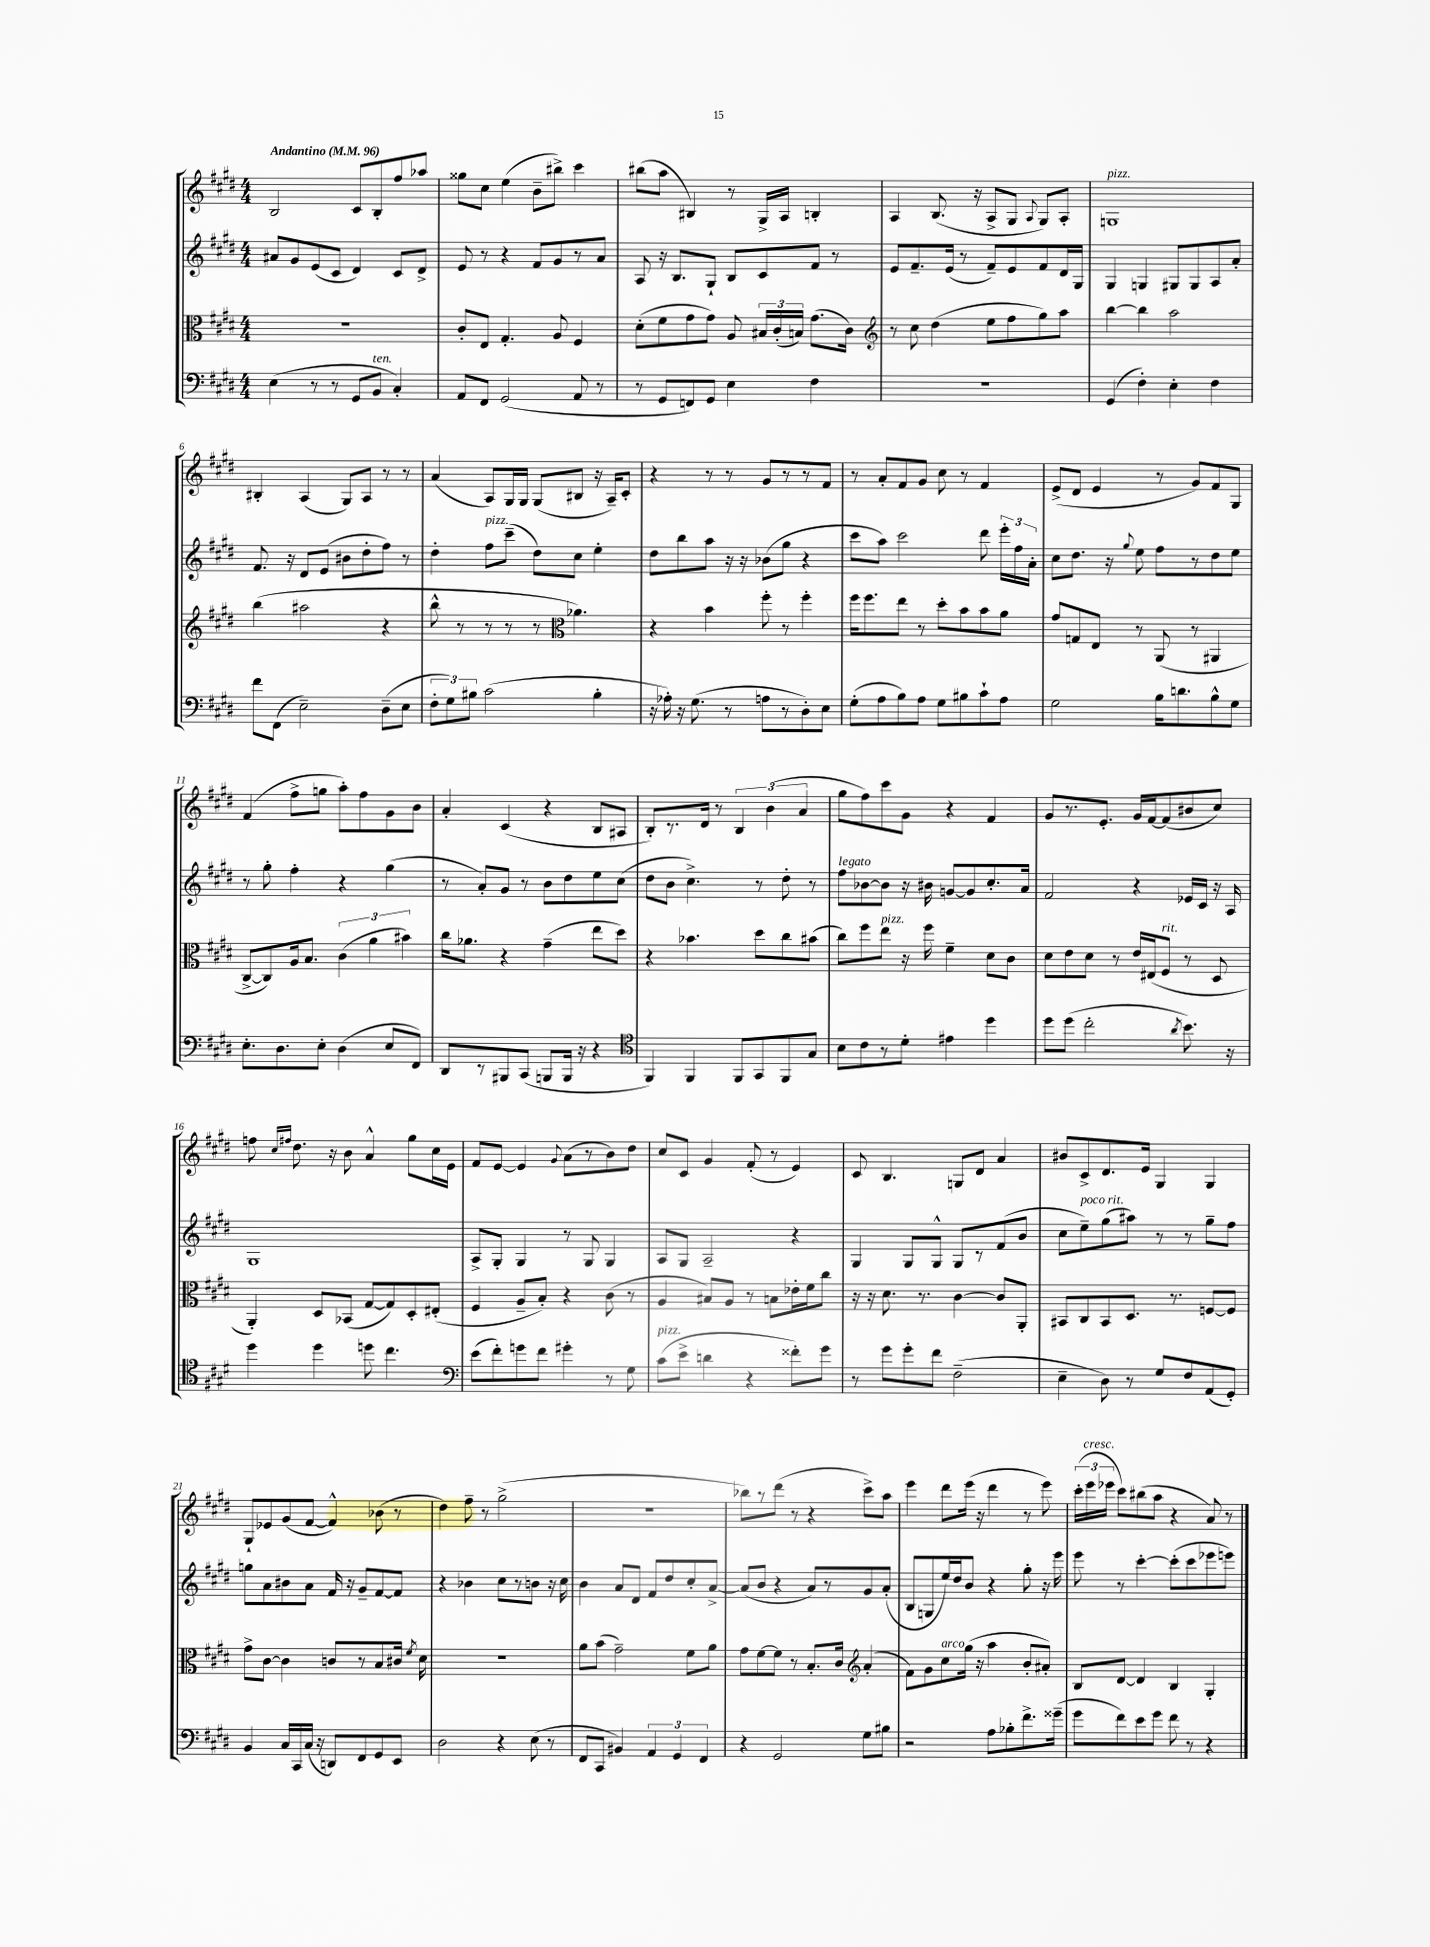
<<
\new StaffGroup <<
\new Staff = "s0" {
    \clef treble \key e \major \numericTimeSignature \time 4/4 \tempo "Andantino" 4 = 96
    \autoBeamOff b2 cis'8[ b8-. fis''8 aes''8] |
    gisis''8[ cis''8] e''4( b'8[-- bis''8]->) cis'''4 |
    bis''8[( a''8] bis4) r8 gis16[-> a16] b4-. |
    a4 b8.( r16 a8[-> gis8] \appoggiatura { a8 } gis8[) a8]-. |
    g1^\markup { \italic "pizz." } |
    bis4-. a4( gis8[) a8] r8 r8 |
    a'4( a8[) gis16 gis16] gis8[( bis8] r16 a16[--) cis'8]-. |
    r4 r8 r8 gis'8[ r8 r8 fis'8] |
    r8 a'8[-. fis'8 gis'8] cis''8 r8 fis'4 |
    e'8[->( dis'8] e'4 r8 gis'8[) fis'8 gis8] |
    fis'4( fis''8[-> g''8] a''8[-.) fis''8 gis'8 b'8] |
    a'4-. cis'4( r4 b8[ ais8] |
    b8[-.) r8. dis'16] r8 \tuplet 3/2 { b4 b'4( a'4 } |
    gis''8[ fis''8) cis'''8 gis'8] r4 fis'4 |
    gis'8[ r8. e'8.]-. gis'16[ fis'16~ fis'8( bis'8 cis''8]) |
    f''8 \grace { cis''16[ fis''16] } dis''8. r16 b'8 a'4-^ gis''8[ cis''16 e'16] |
    fis'8[ e'8]~ e'4 \appoggiatura { gis'8 } a'8[( r8 b'8) dis''8] |
    cis''8[ cis'8] gis'4 fis'8-.( r8 e'4) |
    cis'8 b4. g8[ dis'8] a'4 |
    bis'8[ cis'8-> dis'8. e'16] gis4 gis4 |
    gis8[-! ees'8 gis'8( fis'8]~ fis'4-^) bes'8( r8 |
    dis''4) fis''8-- r8 gis''2->( |
    R1 |
    bes''8[) r8 dis'''8]( r8 r4 cis'''8[->) a''8] |
    e'''4 dis'''8[ e'''16]( r16 dis'''4 r8 e'''8) |
    \tuplet 3/2 { cis'''16[-.( e'''16^\markup { \italic "cresc." } ees'''16] } cis'''8[) bis''8( a''8] r4 a'8) r8 \bar "|." |
}
\new Staff = "s1" {
    \clef treble \key e \major \numericTimeSignature \time 4/4
    \autoBeamOff ais'8[ gis'8 e'8( cis'8] dis'4) cis'8[ dis'8]-> |
    e'8 r8 r4 fis'8[ gis'8 r8 a'8] |
    a8 r16 b8.[ gis8]-! b8[ cis'8 fis'8] r8 |
    e'8[ fis'8.-- e'16]( r8 fis'8[--) e'8 fis'8 dis'16 gis16] |
    gis4 g4 gis8[ gis8 a8 a'8]-. |
    fis'8. r16 dis'8[ e'8]( bis'8[ dis''8-. fis''8]) r8 |
    dis''4-. fis''8[^\markup { \italic "pizz." } cis'''8]--( dis''8[) cis''8] e''4-. |
    dis''8[ b''8 a''8] r16 r16 bes'8[( gis''8] r4 |
    cis'''8[ a''8]) cis'''2 dis'''8 \tuplet 3/2 { e'''16[-. fis''16 a'16]-. } |
    cis''8[ dis''8.] r16 \appoggiatura { gis''8 } e''8 fis''8[ r8 dis''8 e''8] |
    r8 gis''8-. fis''4-. r4 gis''4( |
    r8 a'8[-.) gis'8] r8 b'8[ dis''8 e''8 cis''8]( |
    dis''8[ b'8] cis''4.->) r8 dis''8-. r8 |
    fis''8[^\markup { \italic "legato" } bes'8~ bes'8] r16 bis'16 g'8[~ g'8 cis''8.-. a'16] |
    fis'2 r4 ees'16[ cis'16] r16 a16 |
    gis1 |
    a8[-> gis8]-. gis4 r8 gis8 gis4 |
    a8[ gis8] a2-- r4 |
    gis4 gis8[ gis8]-^ gis8[ r8 fis'8( b'8] |
    cis''8[ e''8--^\markup { \italic "poco rit." }) gis''8( ais''8]) r8 r8 gis''8[-- fis''8] |
    g''8[ a'8 bis'8 a'8] fis'16 r16 gis'8[-- fis'8~ fis'8] |
    r4 bes'4 cis''8[ r8 b'8] r16 cis''16 |
    b'4 a'8[ dis'8] fis'8[ dis''8 cis''8-. a'8]~-> |
    a'8[( b'8] r4 a'8[) r8 gis'8 a'8]-.( |
    b8[ g8 e''16) dis''16 b'8] r4 gis''8-. r16 e'''16 |
    e'''8 r8 cis'''4~-. cis'''8[-.( cis'''8 ees'''8 e'''8]) \bar "|." |
}
\new Staff = "s2" {
    \clef alto \key e \major \numericTimeSignature \time 4/4
    \autoBeamOff R1 |
    cis'8[-. e8] gis4.-. a8 fis4 |
    dis'8[-.( fis'8 gis'8 gis'8]) a8 \tuplet 3/2 { bis16[ cis'16-.( b16]) } gis'8.[( cis'16]) |
    \clef treble r8 cis''8 dis''4( e''8[ fis''8 gis''8) a''8] |
    b''4~ b''4 a''2 |
    b''4( ais''2 r4 |
    b''8-^ r8 r8 r8 r8 \clef alto aes'4.) |
    r4 b'4 fis''8-. r8 fis''4-. |
    fis''16[ fis''8. e''8] r8 dis''8[-. b'8 b'8 a'8] |
    gis'8[ g8 e8] r8 a,8( r8 ais,4 |
    cis8[~-> cis8) a16 b8.] \tuplet 3/2 { cis'4( a'4 bis'4) } |
    cis''16[ aes'8.] r4 gis'4--( e''8[ dis''8]) |
    r4 bes'4. dis''8[ cis''8 bis'8]( |
    cis''8[) fis''8 e''8]^\markup { \italic "pizz." } r16 fis''16 fis'4-- dis'8[ cis'8] |
    dis'8[ e'8 dis'8] r8 e'16[ eis16( fis8]^\markup { \italic "rit." } r8 dis8 |
    a,4-.) dis8[ bes,8]( gis8[~ gis8) dis8-. eis8]-.( |
    fis4 a8[-- b8]-.) r4 cis'8( r8 |
    a4 bis8[) a8] r8 b8[ ees'16-. fis'16 cis''8] |
    r16 r16 dis'8. r8. cis'4~ cis'8[ a,8]-. |
    bis,8[ cis8 bis,8 dis8.] r8. f8[~ f8] |
    gis'8[-> cis'8]~ cis'4 c'8[ r8 b8 cis'16] \acciaccatura { fis'8 } dis'16 |
    R1 |
    a'8[ b'8]( gis'2--) fis'8[ a'8] |
    gis'8[ fis'8~ fis'8] r8 b8.[-. cis'16] \clef treble a'4-.( |
    fis'8[) gis'8 cis''8^\markup { \italic "arco" } gis''16]( r16 a''4 b'8[-. ais'8]-.) |
    b8[ dis'8]~ dis'4 b4 gis4-. \bar "|." |
}
\new Staff = "s3" {
    \clef bass \key e \major \numericTimeSignature \time 4/4
    \autoBeamOff e4( r8 r8 gis,8[ b,8]^\markup { \italic "ten." } cis4-.) |
    a,8[ fis,8] gis,2( a,8 r8 |
    r8 gis,8[ f,8) gis,8] e4 fis4 |
    R1 |
    gis,4( fis4-.) e4-. fis4 |
    fis'8[ fis,8]( e2--) dis8[--( e8] |
    \tuplet 3/2 { fis8[-. gis8) bis8] } cis'2( bis4-. |
    r16 aes16-.) r16 gis8.( r8 a8[ r8 dis8-.) e8] |
    gis8[-.( a8 b8) a8] gis8[ bis8 cis'8-! a8] |
    gis2 b16[ d'8. b8-^ gis8] |
    e8.[-. dis8. e8]-. dis4( e8[ fis,8]) |
    dis,8[ r8 bis,,8 cis,8]( b,,8[ b,,16] r16 r4 |
    \clef tenor fis,4) fis,4 fis,8[ gis,8 fis,8 gis8] |
    b8[ cis'8 r8 dis'8]-. eis'4 dis''4 |
    dis''8[ dis''8]( cis''2-. \acciaccatura { a'8 } b'8.) r16 |
    dis''4 dis''4 d''8 cis''4. |
    \clef bass e'8[( fis'8-.) g'8 fis'8] gis'4-. r8 gis8 |
    cis'8[^\markup { \italic "pizz." }( e'8]-> d'4 r4 fisis'8[-.) gis'8] |
    r8 gis'8[ gis'8-. fis'8] fis2--( |
    e4-- dis8) r8 gis8[ fis8 a,8( gis,8]-.) |
    b,4 cis16[ cis,16 cis16]( r16 d,8[) fis,8 gis,8 e,8] |
    dis2 r4 e8( r8 |
    fis,8[ cis,8] bis,4) \tuplet 3/2 { a,4 gis,4 fis,4 } |
    r4 gis,2 gis8[ bis8] |
    r2 a8[ bes8-. fis'8.-> gisis'16]--( |
    gis'8[ fis'8) e'8 gis'8] fis'8 r8 r4 \bar "|." |
}
>>
>>
